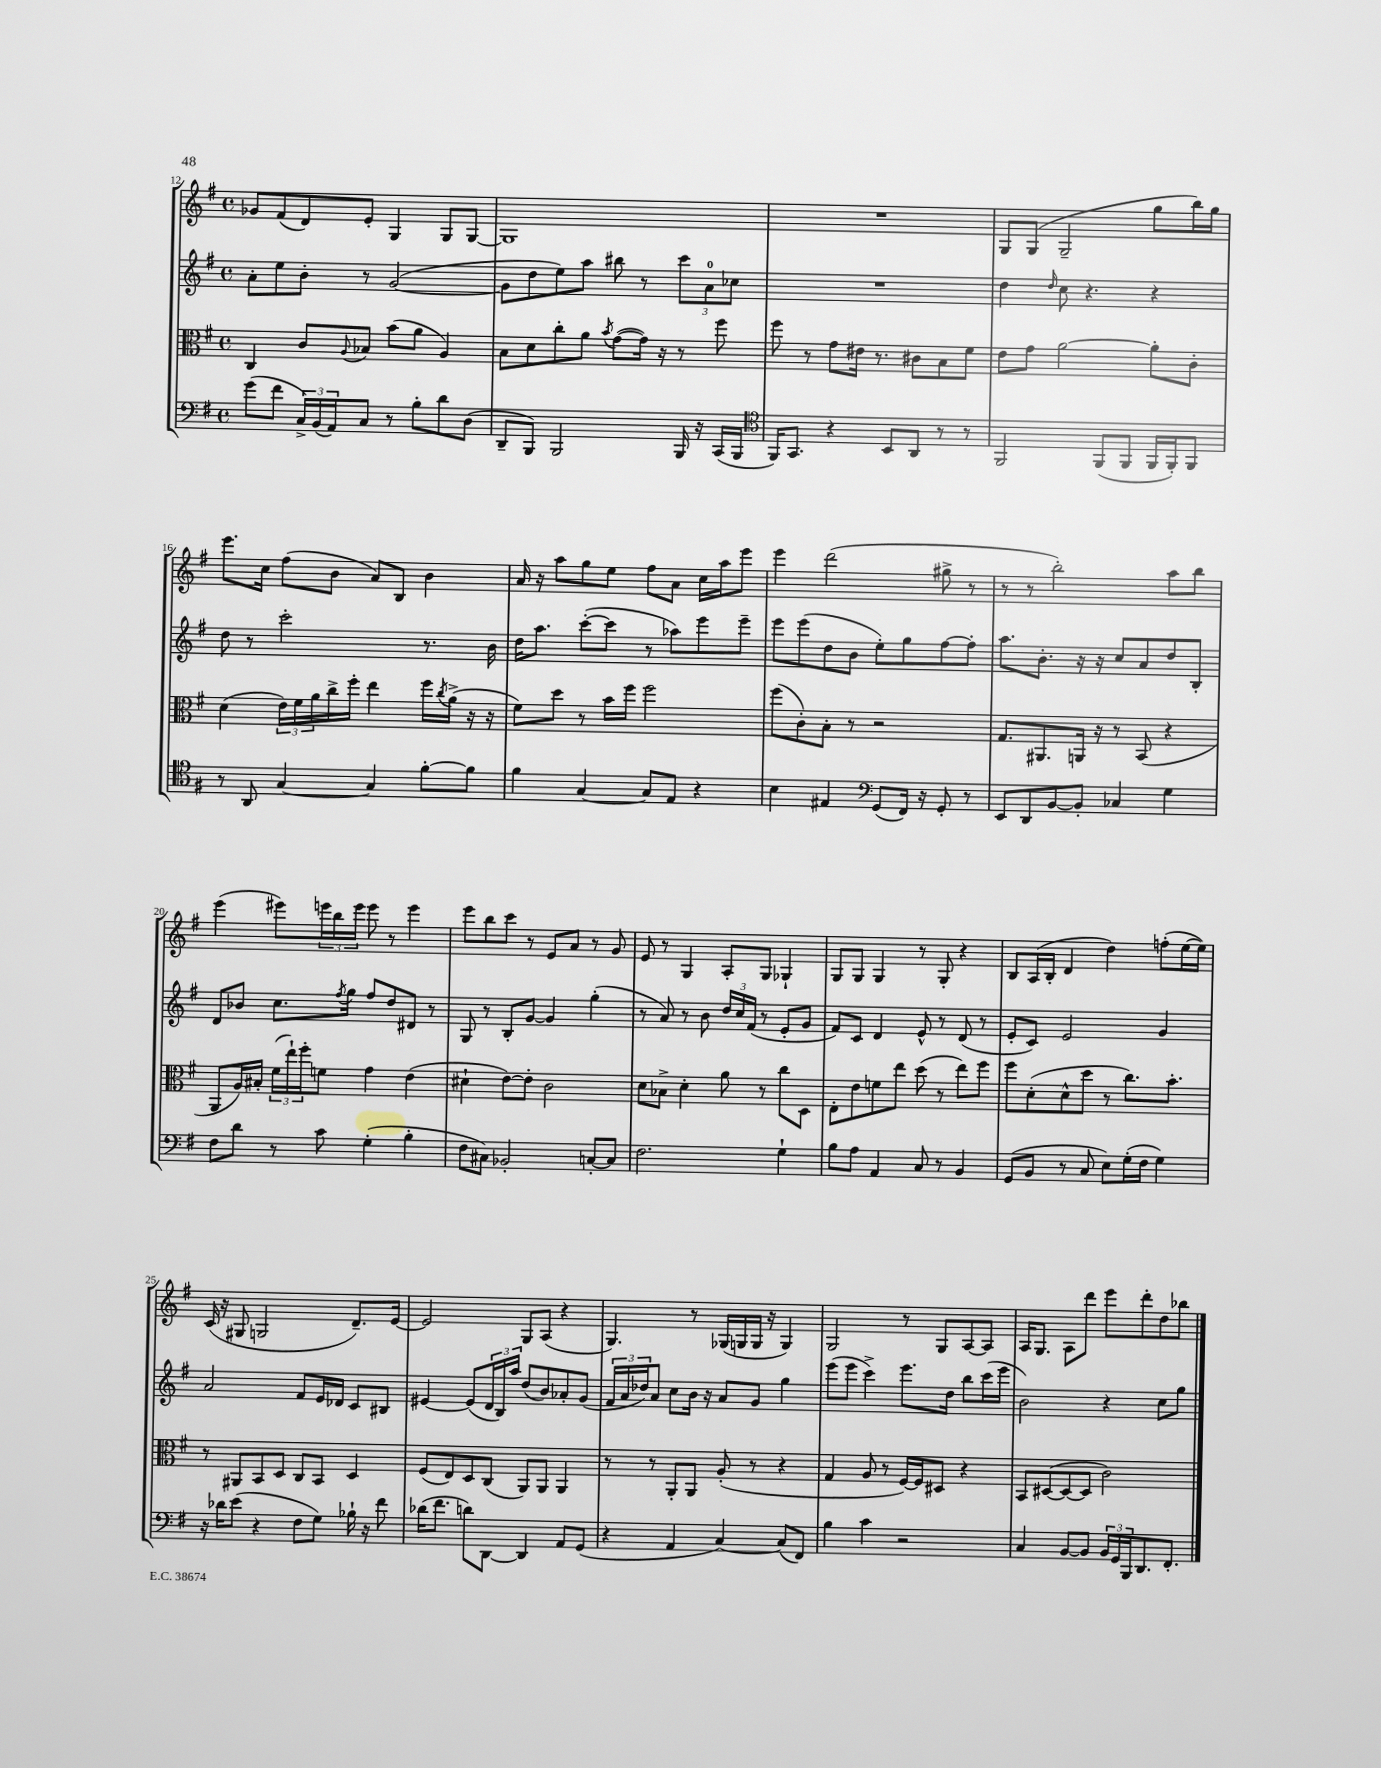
<<
\new StaffGroup <<
\new Staff = "s0" {
    \clef treble \key g \major \defaultTimeSignature \time 4/4
    ges'8 fis'8( d'8) e'8-. g4 g8 g8~ |
    g1 |
    R1 |
    g8 g8( g2-- g''8 b''16) g''16 |
    e'''8. c''16 fis''8( b'8 a'8) b8 b'4 |
    a'16 r16 a''8 g''8 e''8 fis''8 a'8 c''16 a''16 e'''8 |
    e'''4 d'''2( gis''8-> r8 |
    r8 r8 b''2-.) a''8 b''8 |
    e'''4( eis'''8) \tuplet 3/2 { e'''16 b''16 e'''16 } e'''8 r8 e'''4 |
    e'''8 b''8 c'''8 r8 e'8 a'8 r8 g'8 |
    e'8 r8 g4 a8-. g8 ges4-! |
    g8 g8 g4 r8 g8-. r4 |
    b8 a16( b16-. d'4 d''4) f''8-.( e''16~ e''16) |
    c'16( r16 gis8 g2 d'8.--) e'16~ |
    e'2 g8 a8( r4 |
    g4.) r8 ges16( g16 g16 r16 g4) |
    g2 r8 g8 a8~ a8 |
    a16 g8. a8 d'''8 e'''8 d'''8-. d''8 bes''8 \bar "|." |
}
\new Staff = "s1" {
    \clef treble \key g \major \defaultTimeSignature \time 4/4
    a'8-. e''8 b'8-. r8 g'2~( |
    g'8 d''8 e''8) a''8 bis''8 r8 \tuplet 3/2 { c'''8 a'8-0 ces''8 } |
    R1 |
    d''4 \grace { d''16 } c''8 r4. r4 |
    d''8 r8 c'''2-. r8. b'16 |
    d''16 a''8. c'''8~-.( c'''8 r8 aes''8) e'''8 e'''8-- |
    e'''8 e'''8( d''8 b'8 e''8-.) g''8 fis''8~ fis''8-. |
    a''8. b'8.-. r16 r16 c''8 a'8 d''8 b8-. |
    d'8 bes'8 c''8. \acciaccatura { fis''8 } g''16 fis''8 d''8 dis'8 r8 |
    g8 r8 b8-. g'8~ g'4 g''4-.( |
    r8 a'8) r8 b'8 \tuplet 3/2 { d''16 c''16 fis'16( } r8 e'8-. g'8 |
    fis'8) c'8 d'4 e'8-^ r8 d'8( r8 |
    e'8-. c'8) e'2 g'4 |
    a'2 fis'8 e'16 des'16 c'8 bis8 |
    eis'4~ eis'8( \tuplet 3/2 { d'16 b16) a''16 } d''8( b'8) aes'8-. g'8( |
    \tuplet 3/2 { fis'16 a'16 des''16) } a'8 c''8 b'16 r16 a'8 g'8 g''4 |
    e'''8( e'''8 c'''4->) e'''8. d''16 b''8 c'''16( e'''16 |
    b'2) r4 c''8 g''8 \bar "|." |
}
\new Staff = "s2" {
    \clef alto \key g \major \defaultTimeSignature \time 4/4
    c4 c'8 \appoggiatura { a8 } bes8 b'8( a'8 a4) |
    b8 d'8 c''8-. a'8 \acciaccatura { b'8 } g'8~( g'16) r16 r8 fis''8 |
    fis''8 r8 g'8 eis'16 r8. cis'8 b8 fis'8 |
    e'8 g'8 a'2~ a'8-. c'8-. |
    d'4( \tuplet 3/2 { e'16) fis'16 a'16 } c''16-> fis''16-. e''4 fis''16 \acciaccatura { c''8 } a'16->( r16 r16 |
    fis'8) d''8 r8 b'16 fis''16 fis''2 |
    fis''8( c'8-.) b8-. r8 r2 |
    g8. ais,8. a,16 r16 r8 b,8( r4 |
    a,8 a16) bis16-. \tuplet 3/2 { fis'16( e''16-!) fis''16-. } f'8 g'4 e'4( |
    dis'4-! e'8~) e'8-. c'2 |
    d'8 bes8-> d'4-. a'8 r8 c''8 d8 |
    e8-. e'8 f'8 e''8 d''8( r8 e''8) fis''8 |
    fis''8 d'8-.( d'8-^ d''8 r8 c''8.) b'8.-. |
    r8 ais,8 b,8 d8 c8 b,8 d4 |
    fis8( e8) d8 c8( a,8) a,8 a,4 |
    r8 r8 a,8-. a,8 a8-.( r8 r4 |
    g4 a8 r8 fis16~) fis16 dis8 r4 |
    b,8 dis8~( dis8~ dis8 c'2) \bar "|." |
}
\new Staff = "s3" {
    \clef bass \key g \major \defaultTimeSignature \time 4/4
    g'8( fis'8 \tuplet 3/2 { c16->) b,16( a,16) } c8 r8 b8-. d'8 d8( |
    d,8-- b,,8) b,,2 b,,16 r16 c,16( b,,16 |
    \clef tenor fis,16) g,8. r4 b,8 a,8 r8 r8 |
    fis,2 fis,8( fis,8 fis,16 fis,16-.) fis,8 |
    r8 a,8 g4~ g4 fis'8~-. fis'8 |
    fis'4 g4~ g8 e8 r4 |
    b4 eis4 \clef bass g,8( fis,16) r16 g,8-. r8 |
    e,8 d,8 b,8~ b,8-. ces4 g4 |
    fis8 d'8 r8 c'8 g4-.( b4-. |
    fis8 cis8) bes,2-. c8~-. c8 |
    fis2. g4-! |
    b8 a8 a,4 c8 r8 b,4 |
    g,8( b,8 r8 c8 e8) g16-.( fis16 g4) |
    r16 des'16 e'8( r4 fis8 g8) bes16-! r16 fis'8 |
    des'16( fis'8. d'8) d,8~ d,4 a,8 g,8( |
    r4 a,4 c4~) c8( fis,8) |
    b4 c'4 r2 |
    c4 b,8~ b,8 \tuplet 3/2 { b,16 g,16 b,,16 } d,8. fis,8.-. \bar "|." |
}
>>
>>
\layout { \context { \Score currentBarNumber = #12 } }
